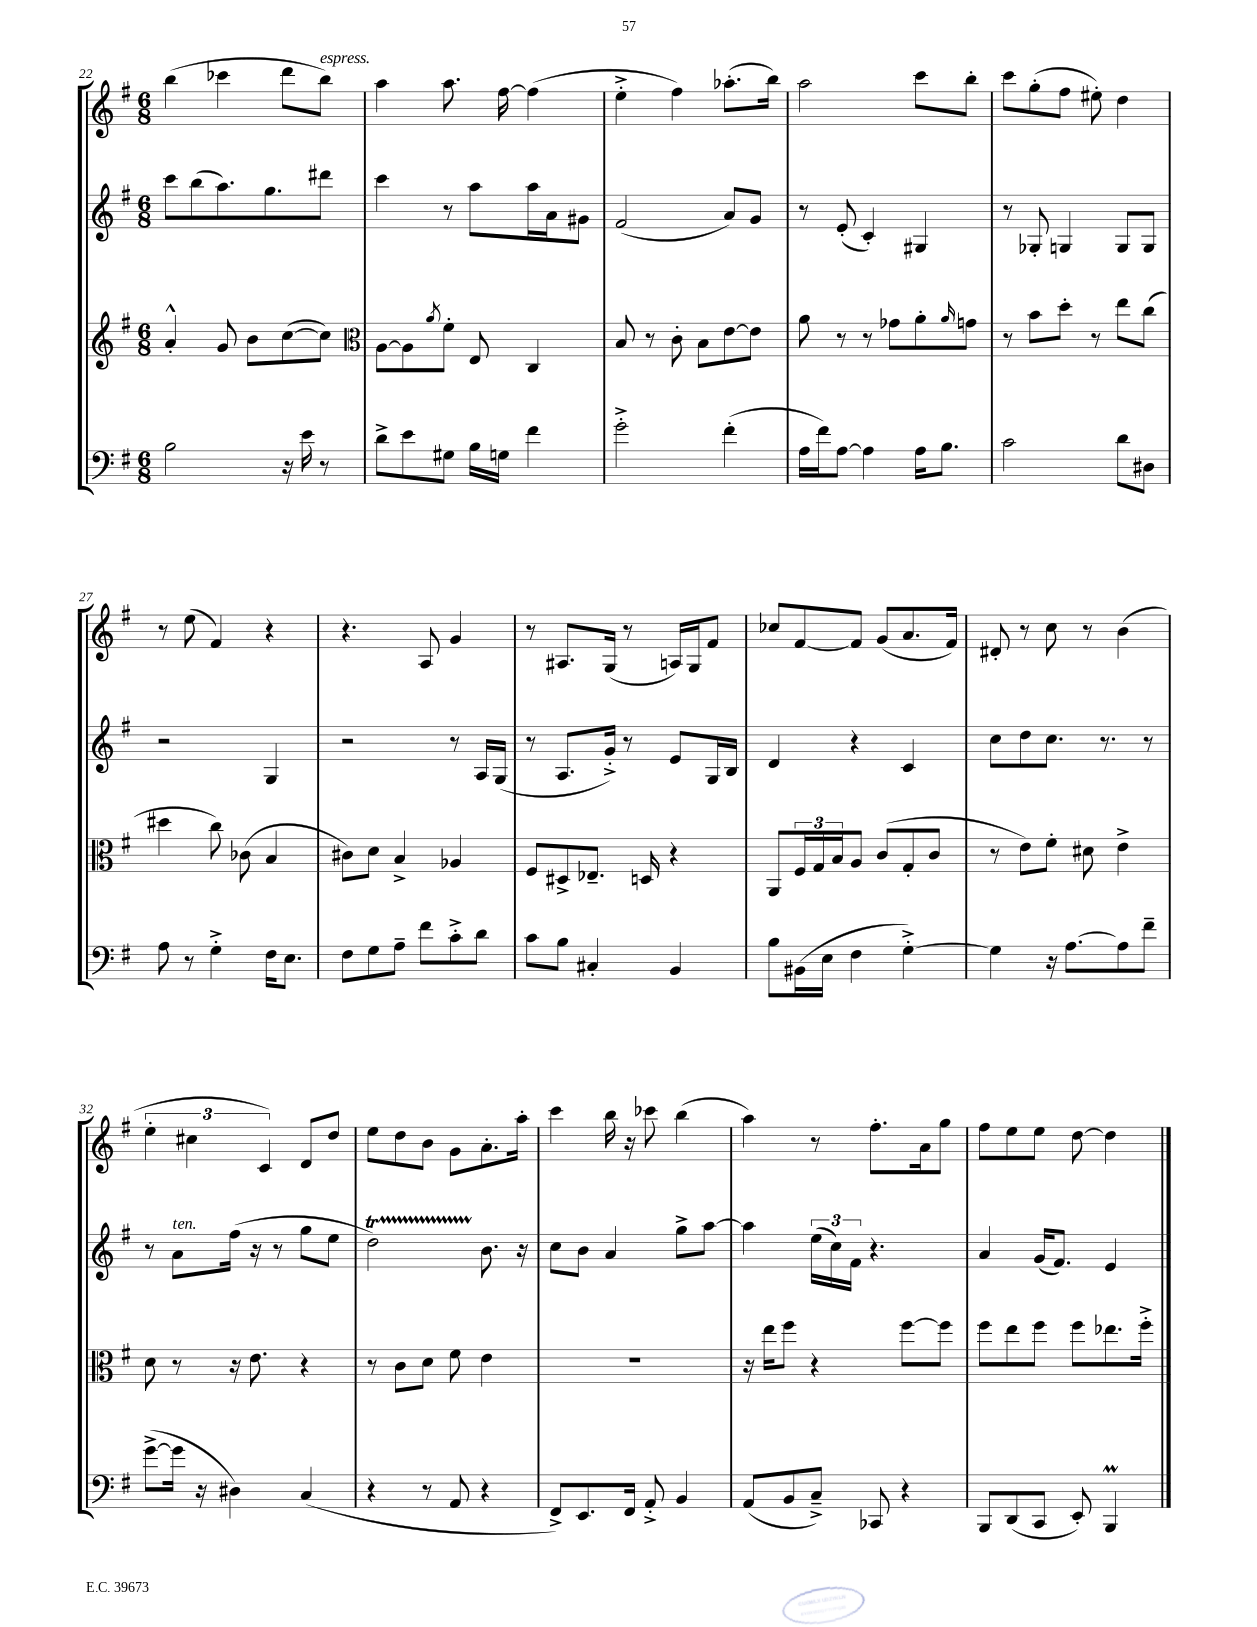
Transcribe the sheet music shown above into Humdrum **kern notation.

**kern	**kern	**kern	**kern
*staff4	*staff3	*staff2	*staff1
*clefF4	*clefG2	*clefG2	*clefG2
*k[f#]	*k[f#]	*k[f#]	*k[f#]
*M6/8	*M6/8	*M6/8	*M6/8
2B	4a'^^	8ccc	(4bb
.	.	(8bb	.
.	8g	8.aa)	4ccc-
.	8b	.	.
.	.	8.gg	.
16r	([8cc	.	8ddd
16e	.	.	.
8r	8cc])	8ddd#	8bb)
=	=	=	=
*	*clefC3	*	*
8d^	[8A	4ccc	4aa
8e	8A]	.	.
.	8qa	.	.
8G#	8f#'	8r	8.aa
16B	8E	8aa	.
16G	.	.	[16ff#
4f#	4C	16aa	(4ff#]
.	.	16a	.
.	.	8g#	.
=	=	=	=
2g'^	8B	(2f#	4ee'^
.	8r	.	.
.	8c'	.	4ff#)
.	8B	.	.
(4f#'	[8e	8a)	(8.aa-'
.	8e]	8g	.
.	.	.	16bb)
=	=	=	=
16A	8a	8r	2aa
16f#)	.	.	.
[8A	8r	(8e'	.
4A]	8r	4c')	.
.	8g-	.	.
16A	8a'	4G#	8ccc
8.B	.	.	.
.	16qqa	.	.
.	8g	.	8bb'
=	=	=	=
2c	8r	8r	8ccc
.	8b	8G-'	(8gg'
.	8dd'	4G	8ff#
.	8r	.	8ee#')
8d	8ee	8G	4dd
8D#	(8cc	8G	.
=	=	=	=
8A	4dd#	2r	8r
8r	.	.	(8ee
4G'^	8cc)	.	4f#)
.	(8c-	.	.
16F#	4B	4G	4r
8.E	.	.	.
=	=	=	=
8F#	8c#)	2r	4.r
8G	8d	.	.
8A~	4B^	.	.
8f#	.	.	8A
8c'^	4A-	8r	4g
8d	.	16A	.
.	.	(16G	.
=	=	=	=
8c	8F#	8r	8r
8B	8D#^	8.A	8.A#
4C#'	8.E-~	.	.
.	.	16g'^)	(16G
.	.	8r	8r
.	16D	.	.
4BB	4r	8e	16A)
.	.	.	16G
.	.	16G	8f#
.	.	16B	.
=	=	=	=
8B	8AA	4d	8cc-
(16BB#	24F#	.	[8f#
.	24G	.	.
16E	.	.	.
.	24B	.	.
4F#	8A	4r	8f#]
.	(8c	.	(8g
[4G'^)	8G'	4c	8.a
.	8c	.	.
.	.	.	16f#)
=	=	=	=
4G]	8r	8cc	8d#'
.	8e)	8dd	8r
16r	8f#'	8.cc	8cc
[8.A	.	.	.
.	8d#	.	8r
.	.	8.r	.
8A]	4e^	.	(4b
8f#~	.	8r	.
=	=	=	=
([8g^	8d	8r	6ee'
16g]	8r	8a	.
.	.	.	6cc#
16r	.	.	.
4D#)	16r	(16ff#	.
.	8.e	16r	.
.	.	.	6c)
.	.	8r	.
(4C	4r	8gg	8d
.	.	8ee	8dd
=	=	=	=
4r	8r	2dd)	8ee
.	8c	.	8dd
8r	8d	.	8b
8AA	8f#	.	8g
4r	4e	8.b	8.a'
.	.	16r	16aa'
=	=	=	=
8FF#^)	2.r	8cc	4ccc
8.EE	.	8b	.
.	.	4a	16bb
16FF#	.	.	16r
8AA'^	.	.	8ccc-
4BB	.	8gg^	(4bb
.	.	[8aa	.
=	=	=	=
(8AA	16r	4aa]	4aa)
.	16ee	.	.
8BB	8ff#	.	.
8C~^)	4r	(24ee	8r
.	.	24cc)	.
.	.	24f#	.
8CC-	.	4.r	8.ff#'
4r	[8ff#	.	.
.	.	.	16a
.	8ff#]	.	8gg
=	=	=	=
8BBB	8ff#	4a	8ff#
(8DD	8ee	.	8ee
8CC	8ff#	(16g	8ee
.	.	8.f#)	.
8EE')	8ff#	.	[8dd
4BBB	8.ee-	4e	4dd]
.	16ff#'^	.	.
==	==	==	==
*-	*-	*-	*-
